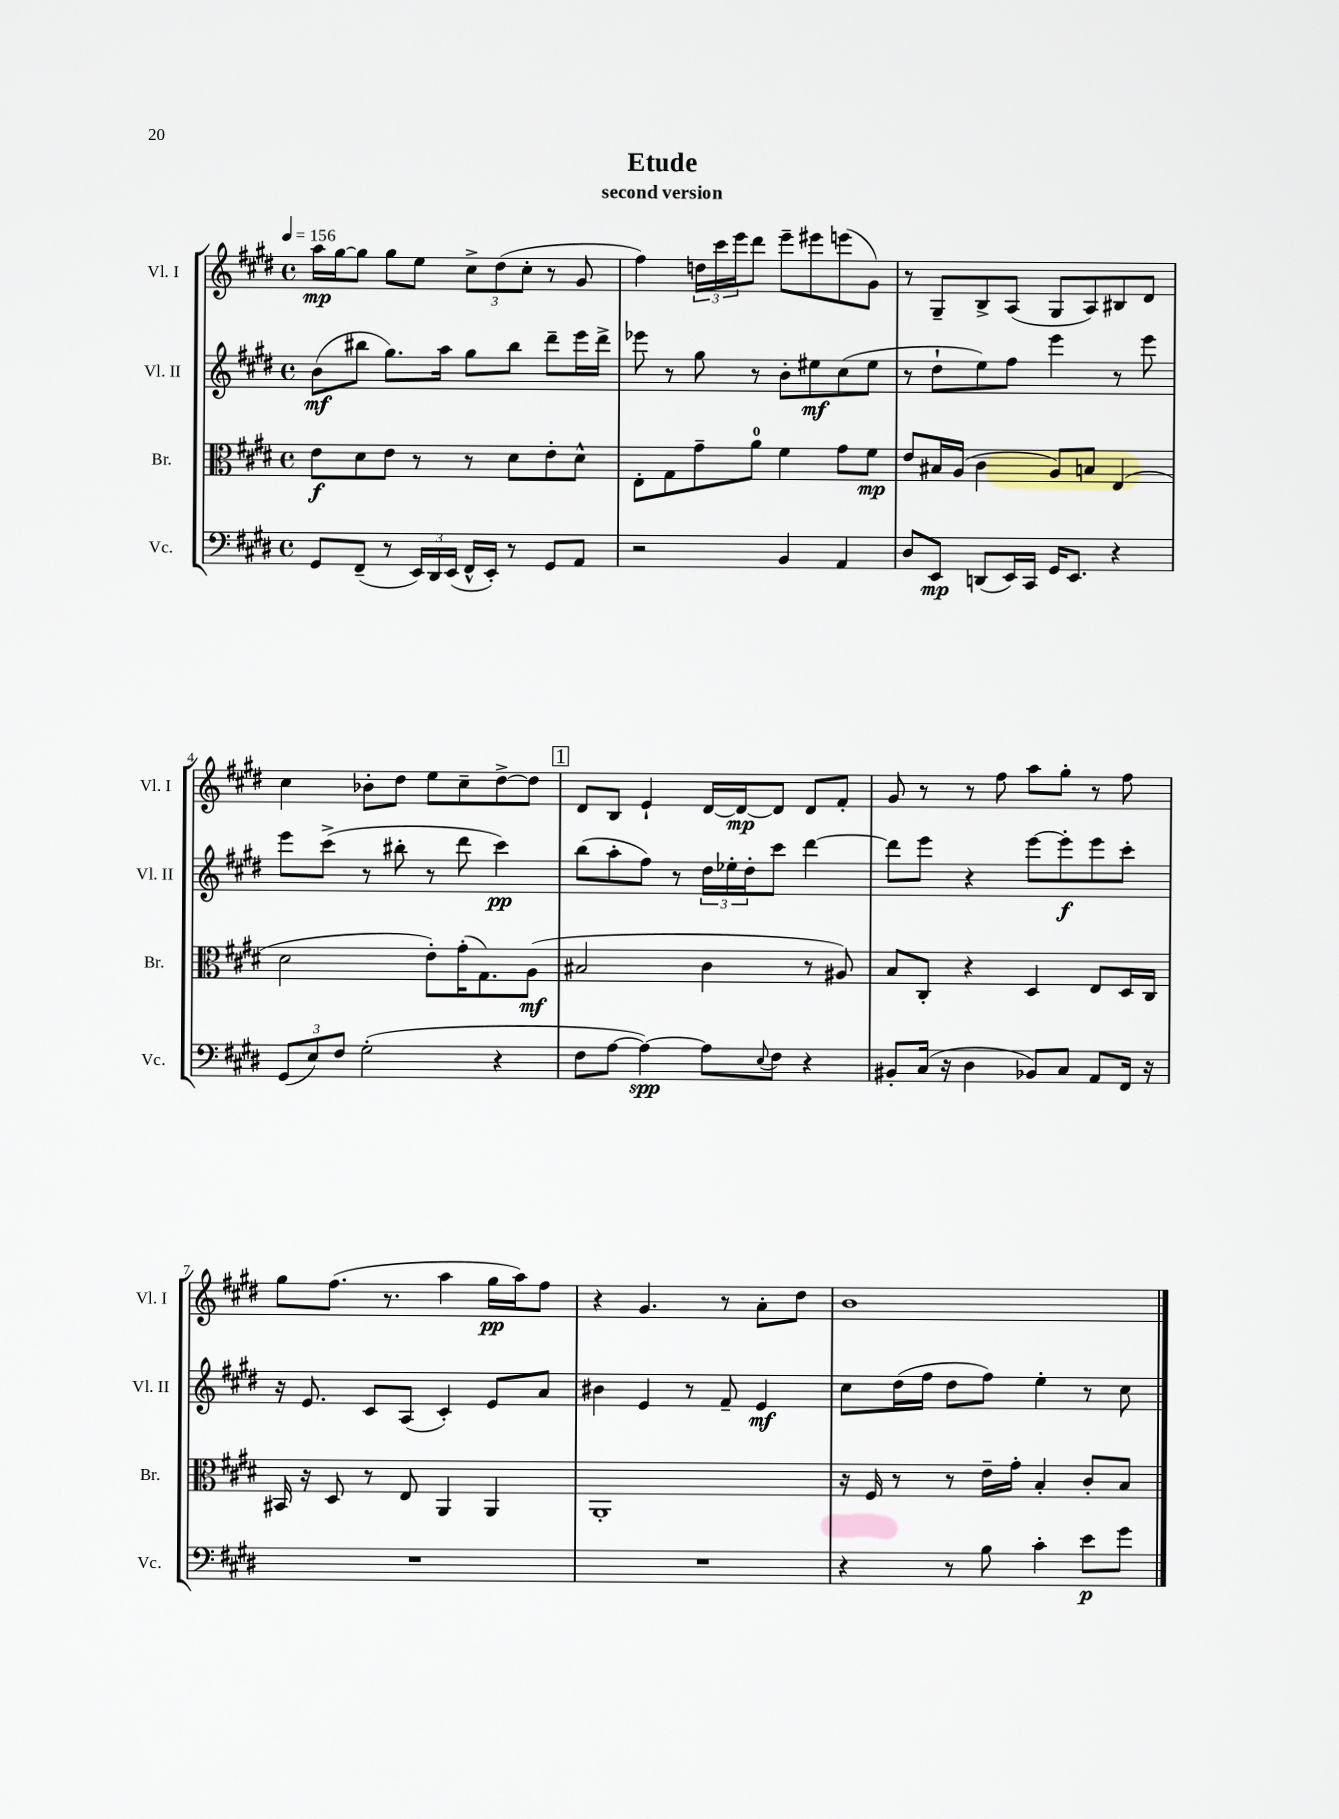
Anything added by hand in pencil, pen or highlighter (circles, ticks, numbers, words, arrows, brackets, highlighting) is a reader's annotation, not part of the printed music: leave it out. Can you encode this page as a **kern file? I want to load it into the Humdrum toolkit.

**kern	**kern	**kern	**kern
*staff4	*staff3	*staff2	*staff1
*clefF4	*clefC3	*clefG2	*clefG2
*k[f#c#g#d#]	*k[f#c#g#d#]	*k[f#c#g#d#]	*k[f#c#g#d#]
*M4/4	*M4/4	*M4/4	*M4/4
*met(c)	*met(c)	*met(c)	*met(c)
*MM156	*MM156	*MM156	*MM156
8GG#	8e	(8b	16aa
.	.	.	[16gg#
(8FF#~	8d#	8bb#	8gg#]
8r	8e	8.gg#)	8gg#
24EE)	8r	.	8ee
24DD#	.	.	.
.	.	16aa	.
(24EE	.	.	.
16FF#^^	8r	8gg#	12cc#^
16EE')	.	.	.
.	.	.	(12dd#
8r	8d#	8bb#	.
.	.	.	12cc#'
8GG#	8e'	8ddd#~	8r
8AA	8d#^^	16eee	8g#
.	.	16ddd#^	.
=	=	=	=
2r	8E'	8eee-	4ff#)
.	8G#	8r	.
.	8g#~	8gg#	24dd
.	.	.	24ccc#
.	.	.	24eee
.	8a	8r	8ddd#
4BB	4f#	8b'	8eee~
.	.	8ee#	8eee#
4AA	8g#	(8cc#	(8eee
.	8f#	8ee#	8g#)
=	=	=	=
8D#	8e	8r	8r
8EE	16B#	8dd#`	8G#~
.	(16A	.	.
(8DD	4c#	8ee)	8B^
16EE)	.	8ff#	(8A
16CC#	.	.	.
16GG#	8A)	4eee	8G#
8.EE	.	.	.
.	8B	.	8A)
4r	(4E	8r	8B#
.	.	8eee	8d#
=	=	=	=
(12GG#	2d#	8eee	4cc#
12E)	.	.	.
.	.	(8ccc#^	.
12F#	.	.	.
(2G#'	.	8r	8b-'
.	.	8bb#'	8dd#
.	8e')	8r	8ee
.	(16g#'	8ddd#	8cc#~
.	8.G#)	.	.
4r	.	4ccc#)	[8dd#^
.	(8A	.	8dd#]
=	=	=	=
8F#	2B#	(8bb	8d#
[8A	.	8aa'	8B
4A_)	.	8ff#)	4e`
.	.	8r	.
8A]	4c#	24dd#	[16d#
.	.	24ee-'	.
.	.	.	16d#_
.	.	24dd#'	.
8qqE	.	.	.
8F#	.	8ccc#	8d#]
4r	8r	[4ddd#	8d#
.	8A#)	.	8f#'
=	=	=	=
8BB#'	8B	8ddd#]	8g#
(16C#	8C#'	8eee	8r
16r	.	.	.
4D#	4r	4r	8r
.	.	.	8ff#
8BB-)	4D#	[8eee	8aa
8C#	.	8eee']	8gg#'
8AA	8E	8eee	8r
16FF#	16D#	8ccc#'	8ff#
16r	16C#	.	.
=	=	=	=
1r	16BB#	16r	8gg#
.	16r	8.e	.
.	8D#	.	(8.ff#
.	8r	8c#	.
.	.	.	8.r
.	8E	(8A	.
.	4AA	4c#')	4aa
.	4AA	8e	16gg#
.	.	.	16aa)
.	.	8a	8ff#
=	=	=	=
1r	1AA'	4b#	4r
.	.	4e	4.g#
.	.	8r	.
.	.	8f#~	8r
.	.	4e	8a'
.	.	.	8dd#
=	=	=	=
4r	16r	8cc#	1b
.	16F#	.	.
.	8r	(16dd#	.
.	.	16ff#	.
8r	8r	8dd#	.
8B	16e~	8ff#)	.
.	16g#'	.	.
4c#'	4B'	4ee'	.
8e	8c#'	8r	.
8g#	8B	8cc#	.
==	==	==	==
*-	*-	*-	*-
